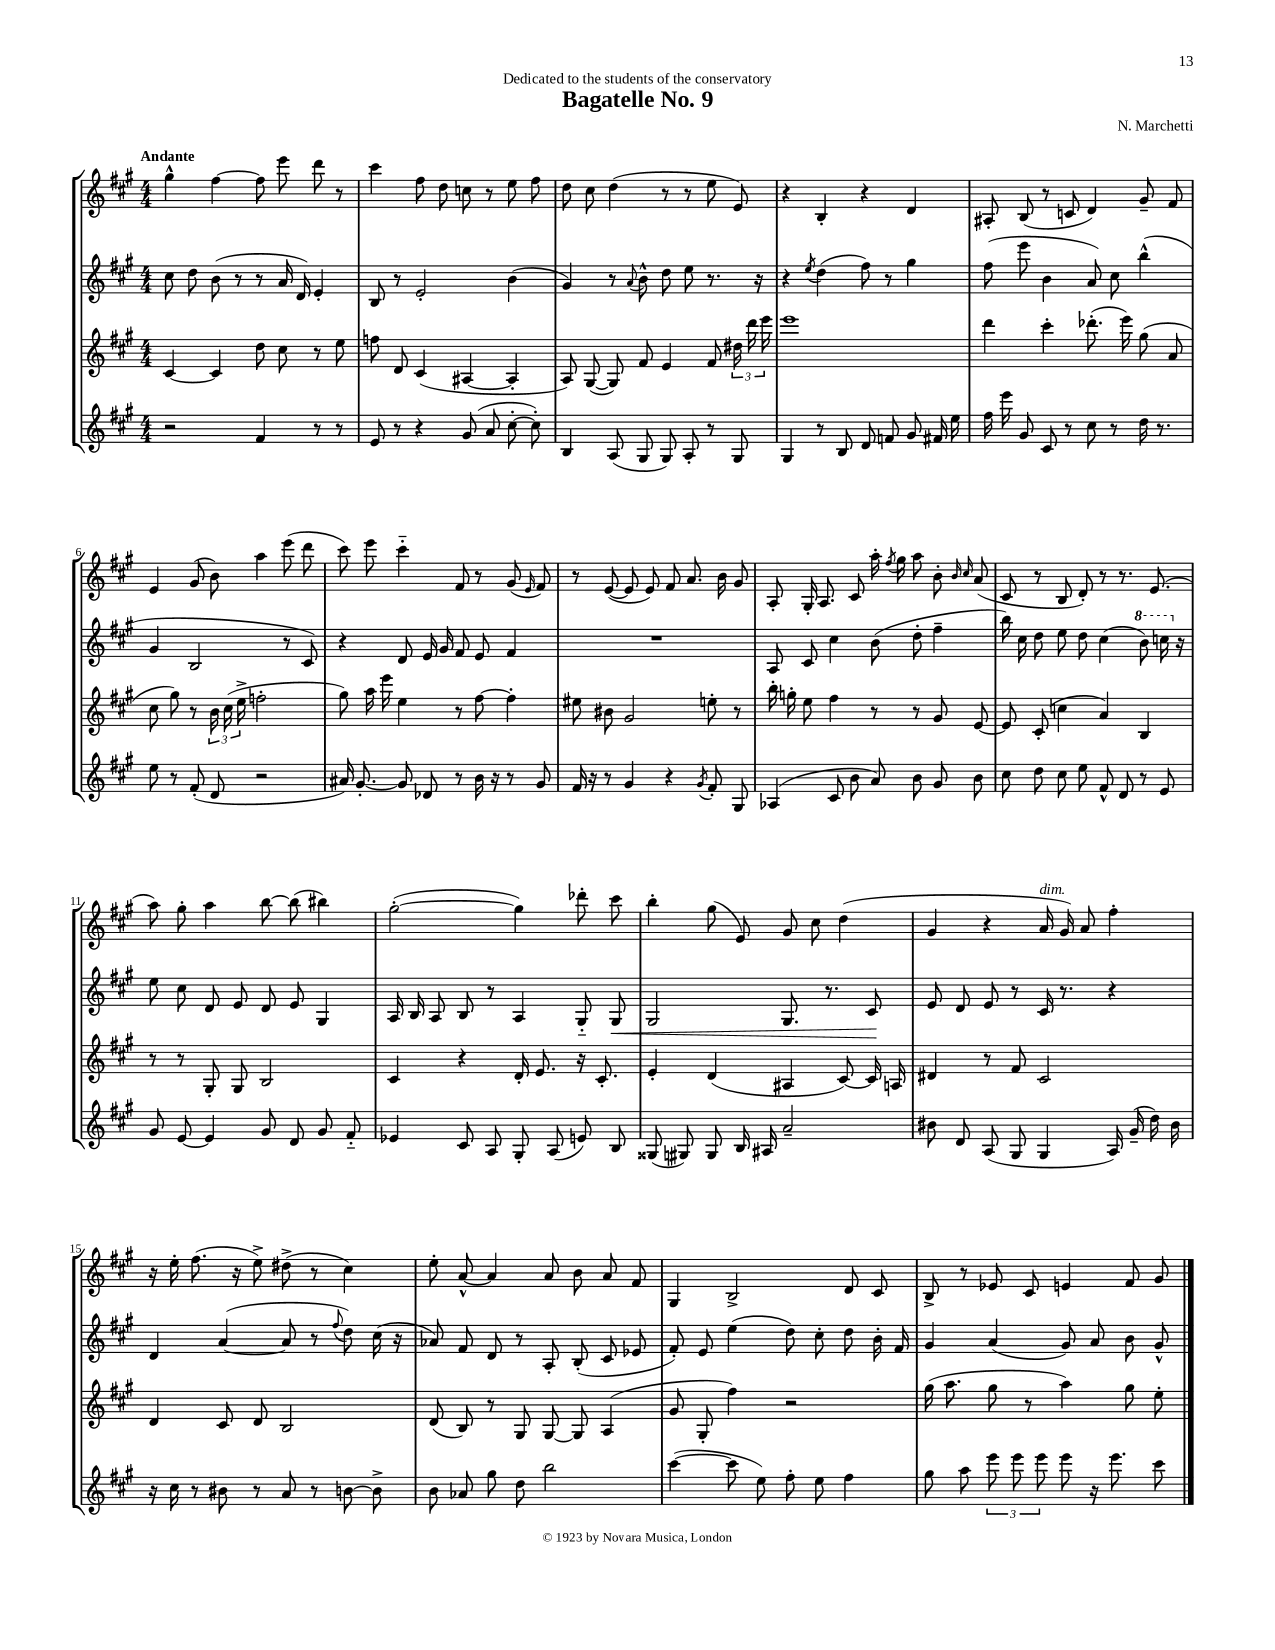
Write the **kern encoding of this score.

**kern	**kern	**kern	**kern
*staff4	*staff3	*staff2	*staff1
*clefG2	*clefG2	*clefG2	*clefG2
*k[f#c#g#]	*k[f#c#g#]	*k[f#c#g#]	*k[f#c#g#]
*M4/4	*M4/4	*M4/4	*M4/4
2r	[4c#/	8cc#\	4gg#^^\
.	.	8dd\	.
.	4c#/]	(8b\	[4ff#\
.	.	8r	.
4f#/	8dd\	8r	8ff#\]
.	8cc#\	16a/	8eee\
.	.	16d/)	.
8r	8r	4e'/	8ddd\
8r	8ee\	.	8r
=	=	=	=
8e/	8ff\	8B/	4ccc#\
8r	8d/	8r	.
4r	(4c#/	2e'/	8ff#\
.	.	.	8dd\
(8g#/	[4A#/	.	8cc\
8a/	.	.	8r
[8cc#'\	4A#'/]	(4b\	8ee\
8cc#'\])	.	.	8ff#\
=	=	=	=
4B/	8A/)	4g#/)	8dd\
.	([8G#/	.	8cc#\
(8A/	8G#/])	8r	(4dd\
.	.	8qqa/	.
8G#/	8f#/	8b^^\	.
8G#/)	4e/	8dd\	8r
8A'/	.	8ee\	8r
8r	8f#/	8.r	8ee\
8G#/	24dd#\	.	8e/)
.	24ddd\	.	.
.	.	16r	.
.	24eee\	.	.
=	=	=	=
4G#/	1eee	4r	4r
.	.	8qee/	.
8r	.	(4dd\	4B'/
8B/	.	.	.
8d/	.	8ff#\)	4r
8f/	.	8r	.
8g#/	.	4gg#\	4d/
16f#/	.	.	.
16ee\	.	.	.
=	=	=	=
16ff#\	4ddd\	(8ff#\	8A#'/
16eee\	.	.	.
8g#/	.	8eee\	(8B/
8c#/	4ccc#'\	4b\	8r
8r	.	.	8c/
8cc#\	(8.ddd-'\	8a/)	4d/)
8r	.	8cc#\	.
.	16eee\)	.	.
16dd\	(8gg#\	(4bb^^\	8g#~/
8.r	.	.	.
.	8a/	.	8f#/
=	=	=	=
8ee\	8cc#\	4g#/	4e/
8r	8gg#\)	.	.
(8f#'/	8r	2B/	(8g#/
8d/	24b\	.	8b\)
.	(24cc#\	.	.
.	24ee^\	.	.
2r	2ff'\	.	4aa\
.	.	8r	(8eee\
.	.	8c#/)	8ddd\
=	=	=	=
16a#/)	8gg#\)	4r	8ccc#\)
[8.g#'/	.	.	.
.	16aa\	.	8eee\
.	16eee\	.	.
8g#/]	4ee\	8d/	4ccc#'~\
8d-/	.	16e/	.
.	.	16g#/	.
8r	8r	8f#/	8f#/
16b\	[8ff#\	8e/	8r
16r	.	.	.
8r	4ff#'\]	4f#/	(8g#/
.	.	.	16qqe/
8g#/	.	.	8f#/)
=	=	=	=
16f#/	8ee#\	1r	8r
16r	.	.	.
8r	8b#\	.	([8e/
4g#/	2g#/	.	8e/]
.	.	.	8e/)
4r	.	.	8f#/
.	.	.	8.a/
8qg#/	.	.	.
8f#'/	8ee'\	.	.
.	.	.	16b\
8G#/	8r	.	8g#/
=	=	=	=
(4A-/	16bb'\	8A/	8A'/
.	16gg'\	.	.
.	8ee\	8c#/	16G#'/
.	.	.	8.A/
8c#/	4ff#\	4cc#\	.
8b\	.	.	8c#/
8a/)	8r	(8b\	16aa'\
.	.	.	8qff#/
.	.	.	16gg#\
8b\	8r	8dd'\	8aa\
8g#/	8g#/	4ff#~\	8b'\
.	.	.	16qqb/
.	.	.	16qqcc#/
8b\	[8e/	.	(8a/
=	=	=	=
8cc#\	8e/]	16bb\)	8c#/
.	.	16cc#\	.
8dd\	(8c#'/	8dd\	8r
8cc#\	4cc\	8ee\	8B/
8ee\	.	8dd\	8d'/)
8f#^^/	4a/)	(4cc#\	8r
8d/	.	.	8.r
8r	4B/	8bb\)	.
.	.	.	(8.e/
8e/	.	16ccc\	.
.	.	16r	.
=	=	=	=
8g#/	8r	8ee\	8aa\)
[8e/	8r	8cc#\	8gg#'\
4e/]	8G#'/	8d/	4aa\
.	8G#/	8e/	.
8g#/	2B/	8d/	[8bb\
8d/	.	8e/	(8bb\]
8g#/	.	4G#/	4bb#\)
8f#'~/	.	.	.
=	=	=	=
4e-/	4c#/	16A/	([2gg#'\
.	.	16B/	.
.	.	8A/	.
8c#/	4r	8B/	.
8A/	.	8r	.
8G#'/	16d'/	4A/	4gg#\])
.	8.e/	.	.
(8A/	.	.	.
8e/)	16r	8G#'~/	8ddd-'\
.	8.c#'/	.	.
8B/	.	8G#/	8ccc#\
=	=	=	=
(8G##/	4e'/	2G#/	4bb'\
8G#/)	.	.	.
8G#/	(4d/	.	(8gg#\
16B/	.	.	8e/)
16A#/	.	.	.
2a~/	4A#/	8.G#/	8g#/
.	.	.	8cc#\
.	.	8.r	.
.	[8c#/)	.	(4dd\
.	16c#/]	8c#/	.
.	16A/	.	.
=	=	=	=
8b#\	4d#/	8e/	4g#/
8d/	.	8d/	.
(8A/	8r	8e/	4r
8G#/	8f#/	8r	.
4G#/	2c#/	16c#/	16a/
.	.	8.r	16g#/)
.	.	.	8a/
16A/)	.	4r	4ff#'\
(16g#~/	.	.	.
16dd\)	.	.	.
16b#\	.	.	.
=	=	=	=
16r	4d/	4d/	16r
16cc#\	.	.	16ee'\
8r	.	.	(8.ff#\
8b#\	8c#/	([4a/	.
.	.	.	16r
8r	8d/	.	8ee^\)
8a/	2B/	8a/]	(8dd#^\
8r	.	8r	8r
.	.	8qqff#/	.
[8b\	.	8dd\)	4cc#\)
8b^\]	.	(16cc#\	.
.	.	16r	.
=	=	=	=
8b\	(8d/	8a-/)	8ee'\
8a-/	8B/)	8f#/	[8a^^/
8gg#\	8r	8d/	4a/]
8dd\	8G#/	8r	.
2bb\	[8G#/	8A'/	8a/
.	8G#/]	(8B'/	8b\
.	(4A/	8c#/	8a/
.	.	8e-/	8f#/
=	=	=	=
([4ccc#\	8g#/	8f#'/)	4G#/
.	8G#'/	8e/	.
8ccc#\]	4ff#\)	(4ee\	2B^/
8ee\)	.	.	.
8ff#'\	2r	8dd\)	.
8ee\	.	8cc#'\	.
4ff#\	.	8dd\	8d/
.	.	16b'\	8c#/
.	.	16f#/	.
=	=	=	=
8gg#\	(16gg#\	4g#/	8B^/
.	8.aa\	.	.
8aa\	.	.	8r
12eee\	8gg#\	(4a/	8e-/
12eee\	.	.	.
.	8r	.	8c#/
12eee\	.	.	.
8eee\	4aa\)	8g#/)	4e/
16r	.	8a/	.
8.eee\	.	.	.
.	8gg#\	8b\	8f#/
8ccc#\	8ee'\	8g#^^/	8g#/
==	==	==	==
*-	*-	*-	*-
